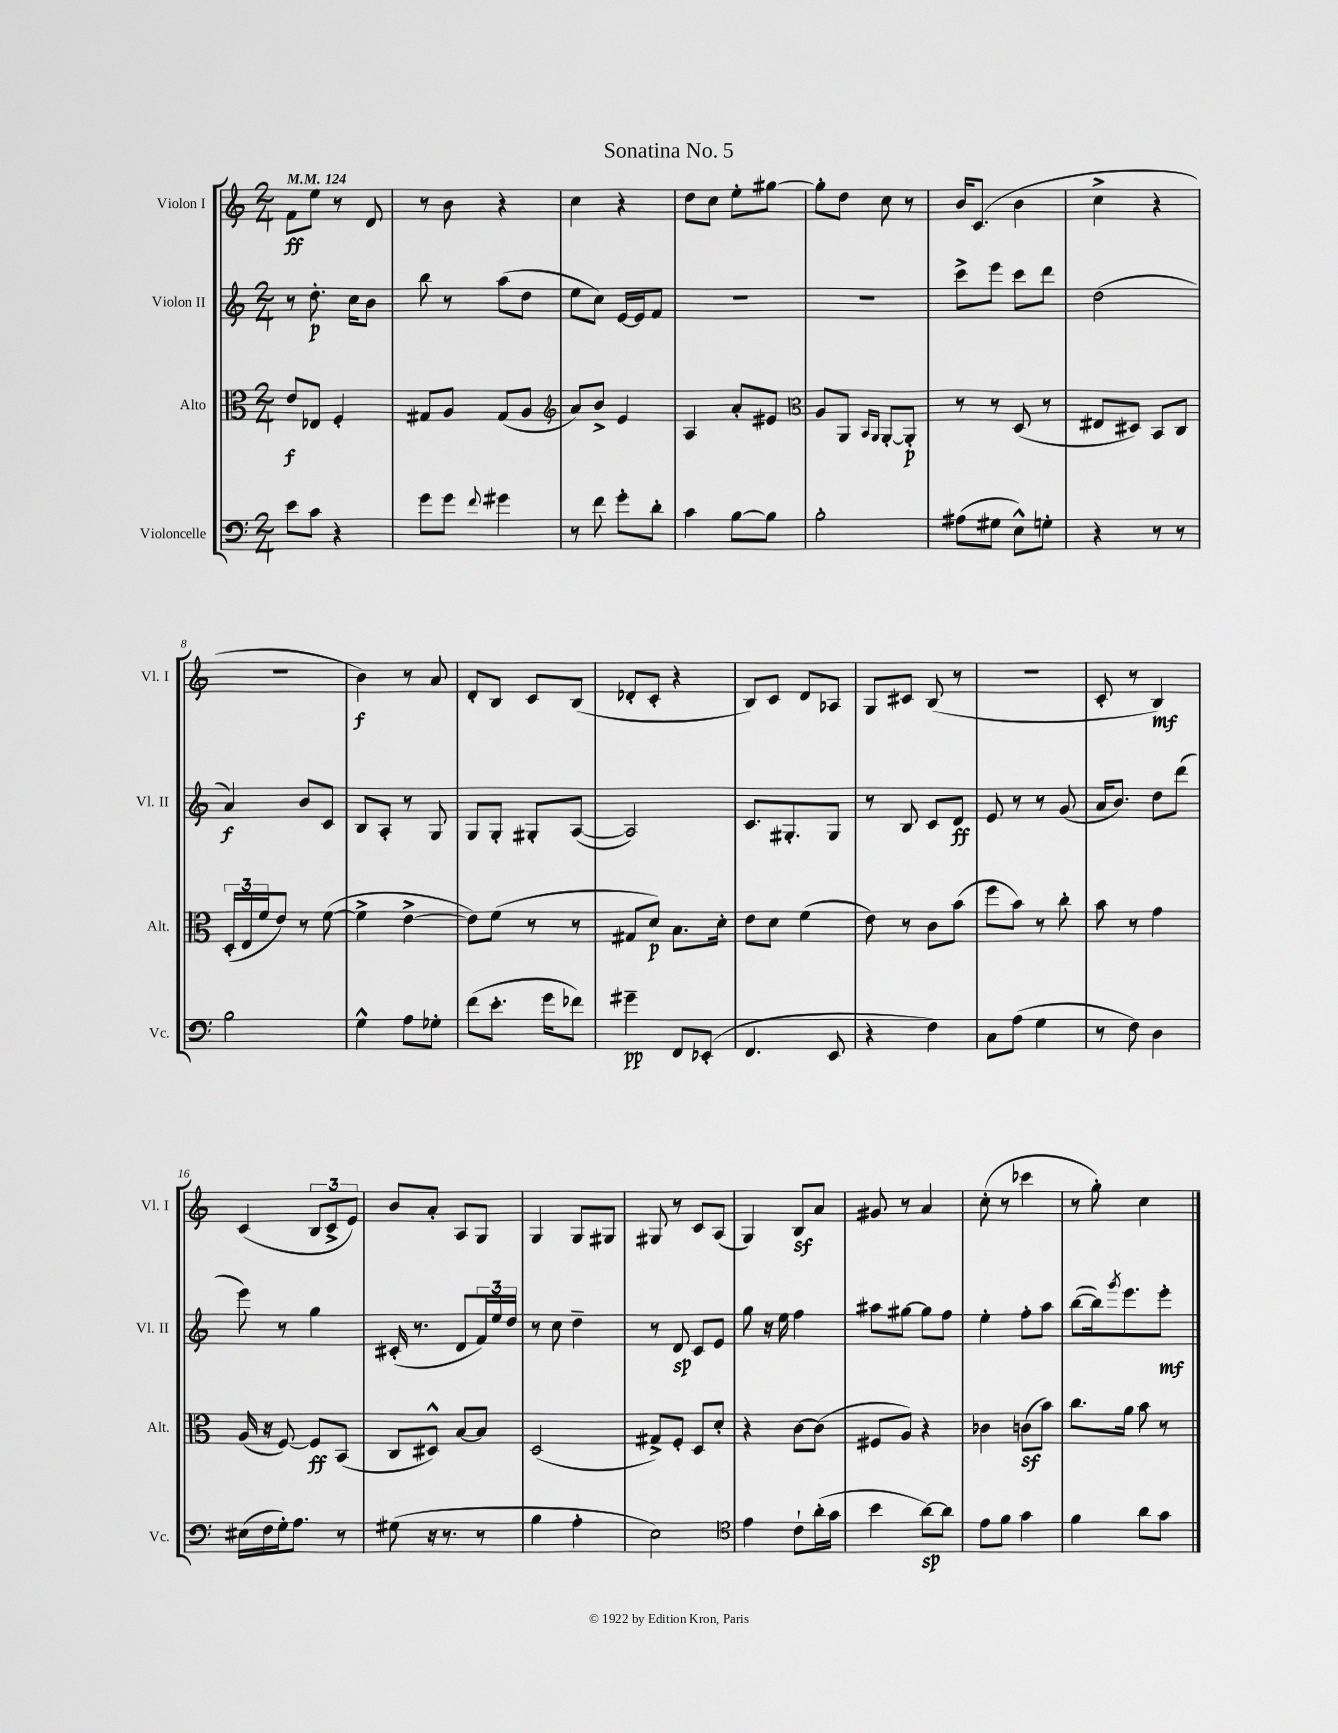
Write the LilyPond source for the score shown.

\header { title = "Sonatina No. 5" }
<<
\new StaffGroup <<
\new Staff = "s0" \with { instrumentName = "Violon I" shortInstrumentName = "Vl. I" } {
    \clef treble \key c \major \numericTimeSignature \time 2/4 \tempo 4 = 124
    f'8\ff e''8 r8 d'8 |
    r8 b'8 r4 |
    c''4 r4 |
    d''8 c''8 e''8-. gis''8~ |
    gis''8-. d''8 c''8 r8 |
    b'16 c'8.( b'4 |
    c''4-> r4 |
    R2 |
    b'4\f) r8 a'8 |
    d'8-. b8 c'8 b8( |
    des'8-. c'8-. r4 |
    b8) c'8 d'8 aes8 |
    g8 cis'8 b8( r8 |
    R2 |
    c'8-. r8 b4\mf) |
    c'4( \tuplet 3/2 { b8 c'8-> e'8) } |
    b'8 a'8-. a8 g8 |
    g4 g8 gis8 |
    gis8 r8 c'8 a8( |
    g4) b8\sf a'8 |
    gis'8 r8 a'4 |
    c''8-.( r8 ces'''4 |
    r8 g''8-.) c''4 \bar "|." |
}
\new Staff = "s1" \with { instrumentName = "Violon II" shortInstrumentName = "Vl. II" } {
    \clef treble \key c \major \numericTimeSignature \time 2/4
    r8 d''8.-.\p c''16 b'8 |
    b''8 r8 a''8( d''8 |
    e''8 c''8) e'16~ e'16 f'8 |
    R2 |
    R2 |
    c'''8-> e'''8 c'''8 d'''8 |
    d''2( |
    a'4\f) b'8 c'8 |
    b8 a8-. r8 g8 |
    g8 g8-. gis8-. a8~( |
    a2) |
    c'8. gis8.-. gis8 |
    r8 b8 c'8 d'8\ff |
    e'8 r8 r8 g'8( |
    a'16 b'8.) d''8 d'''8( |
    e'''8) r8 g''4 |
    cis'16-.( r8. d'8 \tuplet 3/2 { f'16) e''16 d''16 } |
    r8 c''8 d''4-- |
    r8 d'8\sp c'8 e'8 |
    g''8 r16 e''16 f''4 |
    ais''8 gis''8~ gis''8 f''8 |
    e''4-. f''8-. a''8 |
    b''8~( b''16) \acciaccatura { g'''8 } e'''8. e'''8-.\mf \bar "|." |
}
\new Staff = "s2" \with { instrumentName = "Alto" shortInstrumentName = "Alt." } {
    \clef alto \key c \major \numericTimeSignature \time 2/4
    e'8\f ees8 f4-. |
    gis8 a8 gis8( a8 |
    \clef treble a'8) b'8-> e'4 |
    a4 a'8-. eis'8 |
    \clef alto a8 a,8 \grace { b,16 a,16 } a,8~-. a,8-.\p |
    r8 r8 d8( r8 |
    eis8 dis8) b,8 c8 |
    \tuplet 3/2 { d16-.( e16 f'16 } e'8) r8 f'8~( |
    f'4-> e'4~-> |
    e'8) f'8( r8 r8 |
    gis8 d'8\p) b8. d'16-. |
    e'8 d'8 f'4( |
    e'8) r8 c'8 b'8( |
    f''8 b'8) r8 c''8-. |
    b'8 r8 g'4 |
    a16( r16 f8~) f8\ff b,8( |
    c8 dis8-^) b8~ b8 |
    d2( |
    gis8->) f8-. d8 d'8-. |
    r4 c'8~ c'8( |
    fis8 a8) r4 |
    ces'4 c'8\sf( b'8) |
    c''8. a'16 b'8 r8 \bar "|." |
}
\new Staff = "s3" \with { instrumentName = "Violoncelle" shortInstrumentName = "Vc." } {
    \clef bass \key c \major \numericTimeSignature \time 2/4
    e'8 c'8 r4 |
    g'8 g'8 \appoggiatura { f'8 } gis'4 |
    r8 f'8 g'8-. d'8-. |
    c'4 b8~ b8 |
    b2-. |
    ais8( gis8 e8-^) g8-. |
    r4 r8 r8 |
    b2 |
    g4-^ a8 ges8-. |
    f'8( e'8.-. g'16 fes'8) |
    gis'4--\pp f,8 ees,8-.( |
    f,4. e,8 |
    r4 f4) |
    c8 a8( g4 |
    r8 f8) d4 |
    eis16( f16 g16-.) a8. r8 |
    gis8( r16 r8. r8 |
    b4 a4-. |
    e2) |
    \clef tenor e'4 c'8-! a'16-.( g'16 |
    b'4 a'8~\sp) a'8 |
    e'8 f'8 g'4 |
    f'4 a'8 g'8 \bar "|." |
}
>>
>>
